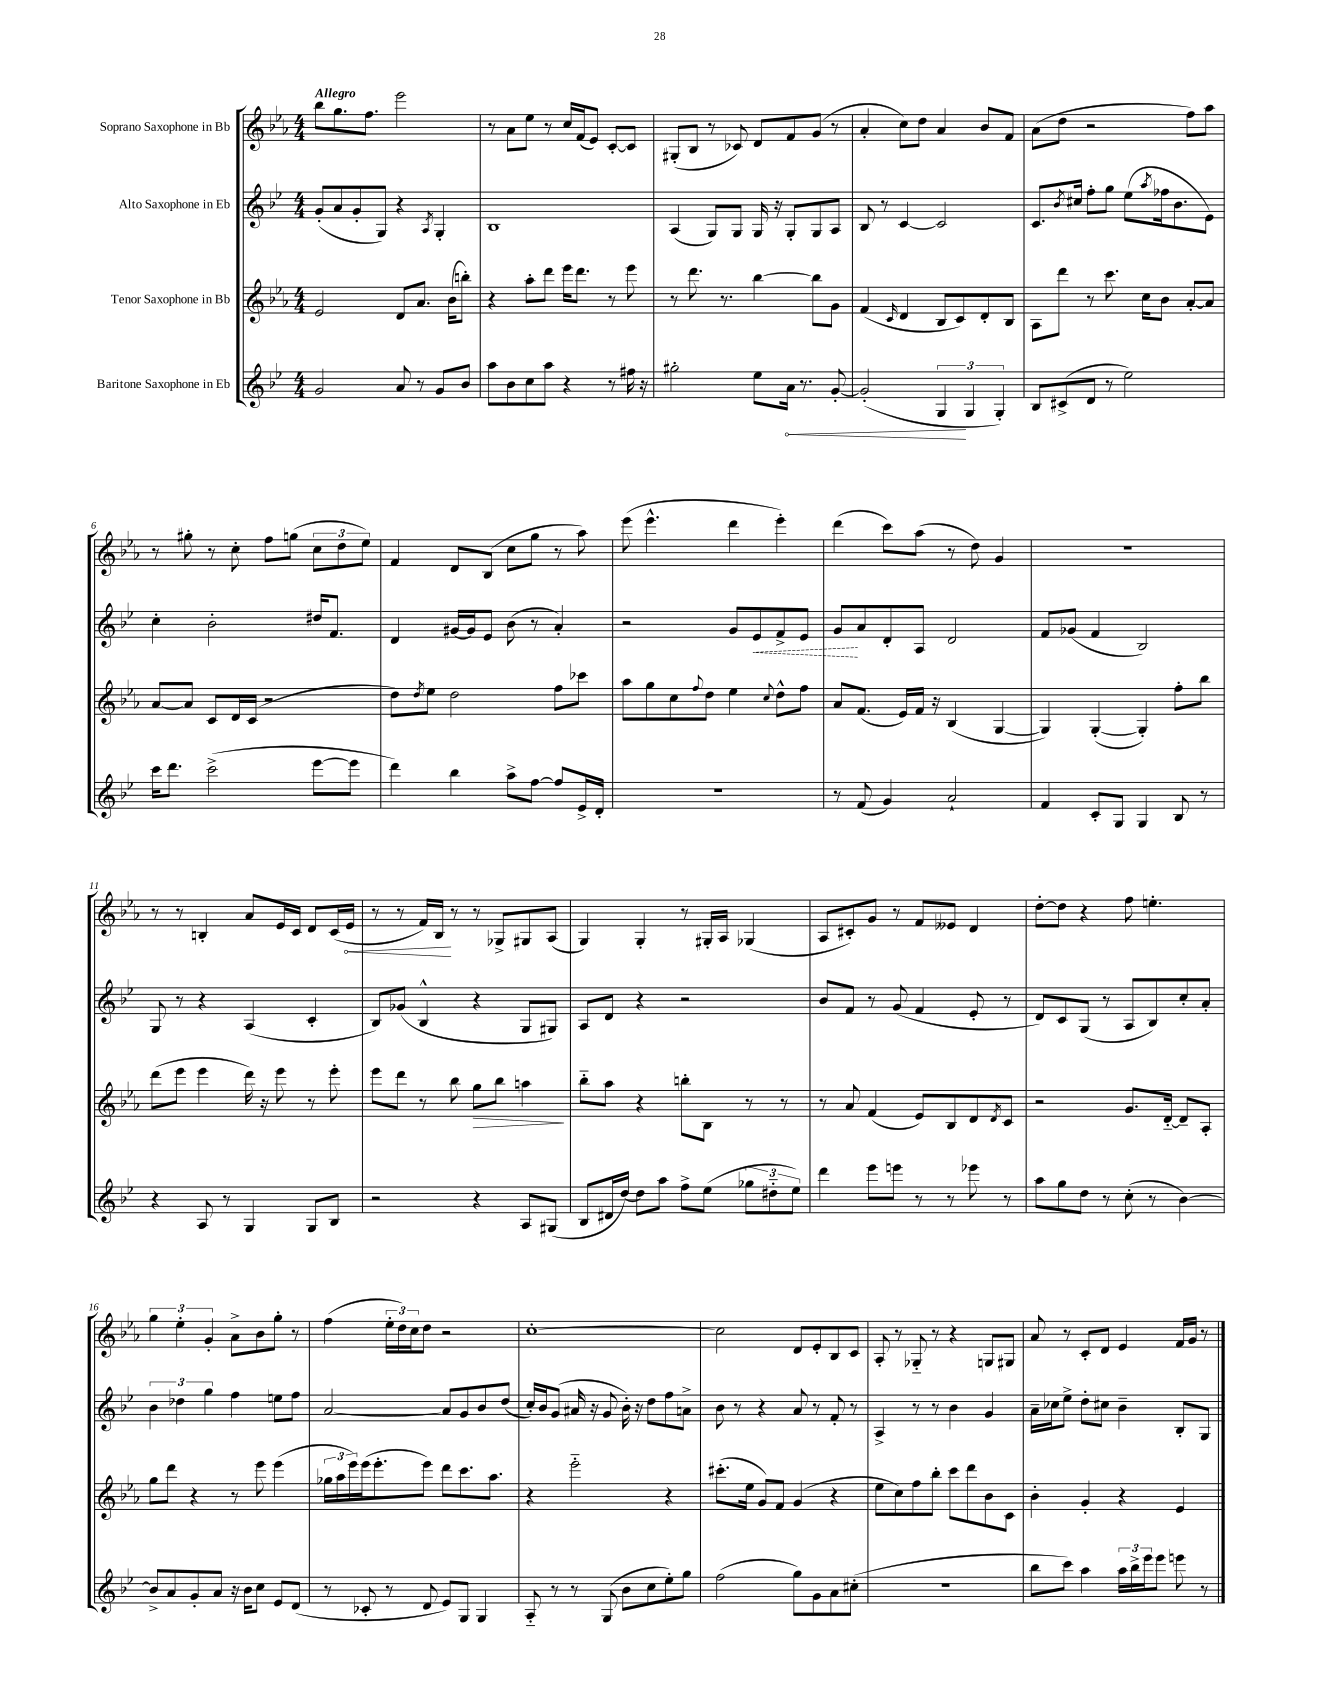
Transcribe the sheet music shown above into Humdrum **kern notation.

**kern	**kern	**kern	**kern
*staff4	*staff3	*staff2	*staff1
*clefG2	*clefG2	*clefG2	*clefG2
*k[b-e-]	*k[b-e-a-]	*k[b-e-]	*k[b-e-a-]
*M4/4	*M4/4	*M4/4	*M4/4
2g	2e-	(8g'	8bb-
.	.	8a	8.gg
.	.	8g'	.
.	.	.	8.ff
.	.	8G)	.
8a	8d	4r	2eee-
8r	8.a-	.	.
.	.	8qA	.
8g	.	4G'	.
.	(16b-	.	.
8b-	8bb')	.	.
=	=	=	=
8aa	4r	1B-	8r
8b-	.	.	8a-
8cc	8aa-'	.	8ee-
8aa	8ddd	.	8r
4r	16eee-	.	16cc
.	8.ddd	.	(16f
.	.	.	8e-)
8r	8r	.	[8c'
16ff#	8eee-	.	8c]
16r	.	.	.
=	=	=	=
2gg#'	8r	(4A	(8G#'
.	8.ddd	.	8B-
.	.	8G)	8r
.	8.r	.	.
.	.	8G	8c-)
8ee-	[4bb-	16G	8d
.	.	16r	.
16a	.	8G'	8f
8.r	.	.	.
.	8bb-]	8G	(8g
[8g'	8g	8A	8r
=	=	=	=
(2g']	(4f	8B-	4a-'
.	.	8r	.
.	16qqc	.	.
.	4d	[4c	8cc)
.	.	.	8dd
6G	8B-	2c]	4a-
.	8c)	.	.
6G	.	.	.
.	8d'	.	8b-
6G')	.	.	.
.	8B-	.	8f
=	=	=	=
8B-	8A-	8.c	(8a-
(8c#^	8ddd	.	8dd
.	.	8qb-	.
.	.	16cc#	.
8d	8r	8ff'	2r
8r	8.ccc	8gg	.
2ee-)	.	(8ee-	.
.	16cc	.	.
.	.	8qaa	.
.	8b-	16ff-	.
.	.	8.b-	.
.	[8a-'	.	8ff)
.	8a-]	8e-)	8aa-
=	=	=	=
16ccc	[8a-	4cc'	8r
8.ddd	.	.	.
.	8a-]	.	8gg#'
(2ccc^	8c	2b-'	8r
.	16d	.	8cc'
.	(16c	.	.
.	2r	.	8ff
.	.	.	(8gg
[8eee-	.	16dd#	12cc
.	.	8.f	.
.	.	.	12dd
8eee-]	.	.	.
.	.	.	12ee-)
=	=	=	=
4ddd)	8dd)	4d	4f
.	8qdd	.	.
.	8ee-	.	.
4bb-	2dd	[16g#	8d
.	.	16g#]	.
.	.	8e-	(8B-
8aa^	.	(8b-	8cc
[8ff	.	8r	8gg
8ff]	8ff	4a')	8r
16e-^	8ccc-	.	8aa-)
16d'	.	.	.
=	=	=	=
1r	8aa-	2r	(8eee-
.	8gg	.	4.eee-^^
.	8cc	.	.
.	8qqff	.	.
.	8dd	.	.
.	4ee-	8g	4ddd
.	.	8e-	.
.	8qqcc	.	.
.	8dd^^	8f^	4eee-')
.	8ff	8e-	.
=	=	=	=
8r	8a-	8g	(4ddd
(8f	(8.f	8a	.
4g)	.	8d'	8ccc)
.	16e-)	.	.
.	16f	8A	(8aa-
.	16r	.	.
2a`	(4B-	2d	8r
.	.	.	8dd)
.	[4G	.	4g
=	=	=	=
4f	4G])	8f	1r
.	.	(8g-	.
8c'	([4G'	4f	.
8G	.	.	.
4G	4G'])	2B-)	.
8B-	8ff'	.	.
8r	8bb-	.	.
=	=	=	=
4r	(8ddd	8G	8r
.	8eee-	8r	8r
8A	4eee-	4r	4B'
8r	.	.	.
4G	16ddd)	(4A	8a-
.	16r	.	.
.	8eee-	.	16e-
.	.	.	16c
8G	8r	4c'	8d
8B-	8eee-'	.	(16c
.	.	.	16e-
=	=	=	=
2r	8eee-	8B-)	8r
.	8ddd	(8g-	8r
.	8r	4B-^^	16f)
.	.	.	16B-
.	8bb-	.	8r
4r	8gg	4r	8r
.	8bb-	.	8G-^
8A	4aa	8G	8G#
(8G#	.	8G#)	(8A-
=	=	=	=
8B-	8bb-'~	8A	4G)
16d#	8aa-	8d	.
[16dd)	.	.	.
8dd]	4r	4r	4G'
8aa	.	.	.
8ff^	8bb'	2r	8r
(8ee-	8B-	.	16G#'
.	.	.	16A-
12gg-	8r	.	(4G-
12dd#'~	.	.	.
.	8r	.	.
12ee-)	.	.	.
=	=	=	=
4ddd	8r	8b-	8A-
.	8a-	8f	8c#')
8eee-	(4f	8r	8g
8eee	.	(8g	8r
8r	8e-)	4f	8f
8r	8B-	.	8e--
8eee-	8d	8e-'	4d
.	8qd	.	.
8r	8c	8r	.
=	=	=	=
8aa	2r	8d)	[8dd'
8gg	.	8c	8dd]
8dd	.	(8G	4r
8r	.	8r	.
(8cc'	8.g	8A	8ff
8r	.	8B-)	4.ee'
.	[16d'~	.	.
[4b-)	8d~]	8cc'	.
.	8A-'	8a'	.
=	=	=	=
8b-^]	8gg	6b-	6gg
8a	8ddd	.	.
.	.	6dd-	6ee-'
8g'	4r	.	.
.	.	6gg	6g'
8a	.	.	.
16r	8r	4ff	8a-^
16b-	.	.	.
8cc	8eee-	.	8b-
8e-	(4eee-	8ee	8gg'
(8d	.	8ff	8r
=	=	=	=
8r	24gg-	[2a	(4ff
.	24aa-	.	.
.	24eee-)	.	.
8c-'	(16eee-	.	.
.	8.eee-'	.	.
8r	.	.	24ee-'
.	.	.	24dd)
.	.	.	24cc
8d	8eee-)	.	8dd
8e-)	8ddd	8a]	2r
8G	8.ccc	8g	.
4G	.	8b-	.
.	8.aa-	.	.
.	.	(8dd	.
=	=	=	=
8A'~	4r	16cc')	[1cc'
.	.	16b-	.
8r	.	(8g	.
8r	2eee-'~	16a#	.
.	.	16r	.
(8G	.	8g	.
8b-	.	16b-')	.
.	.	16r	.
8cc	.	8dd	.
8ee-')	4r	8ff	.
8gg	.	8a^	.
=	=	=	=
(2ff	(8.ccc#'	8b-	2cc]
.	.	8r	.
.	16ee-	.	.
.	8g)	4r	.
.	8f	.	.
8gg)	(4g	8a	8d
8g	.	8r	8e-'
8a	4r	8f'	8B-
(8cc#'	.	8r	8c
=	=	=	=
1r	8ee-	4A^	8A-'
.	8cc)	.	8r
.	8ff	8r	8G-'~
.	8bb-'	8r	8r
.	8ccc	4b-	4r
.	8ddd	.	.
.	8b-	4g	8G
.	8c	.	8G#
=	=	=	=
8bb-	4b-'	16a~	8a-
.	.	16cc-	.
8ccc)	.	8ee-^	8r
4aa	4g'	8dd'	8c'
.	.	8cc#	8d
24aa	4r	4b-~	4e-
24bb-^	.	.	.
24eee-	.	.	.
8eee-	.	.	.
8eee	4e-	8B-'	16f
.	.	.	16g
8r	.	8G	8r
==	==	==	==
*-	*-	*-	*-
